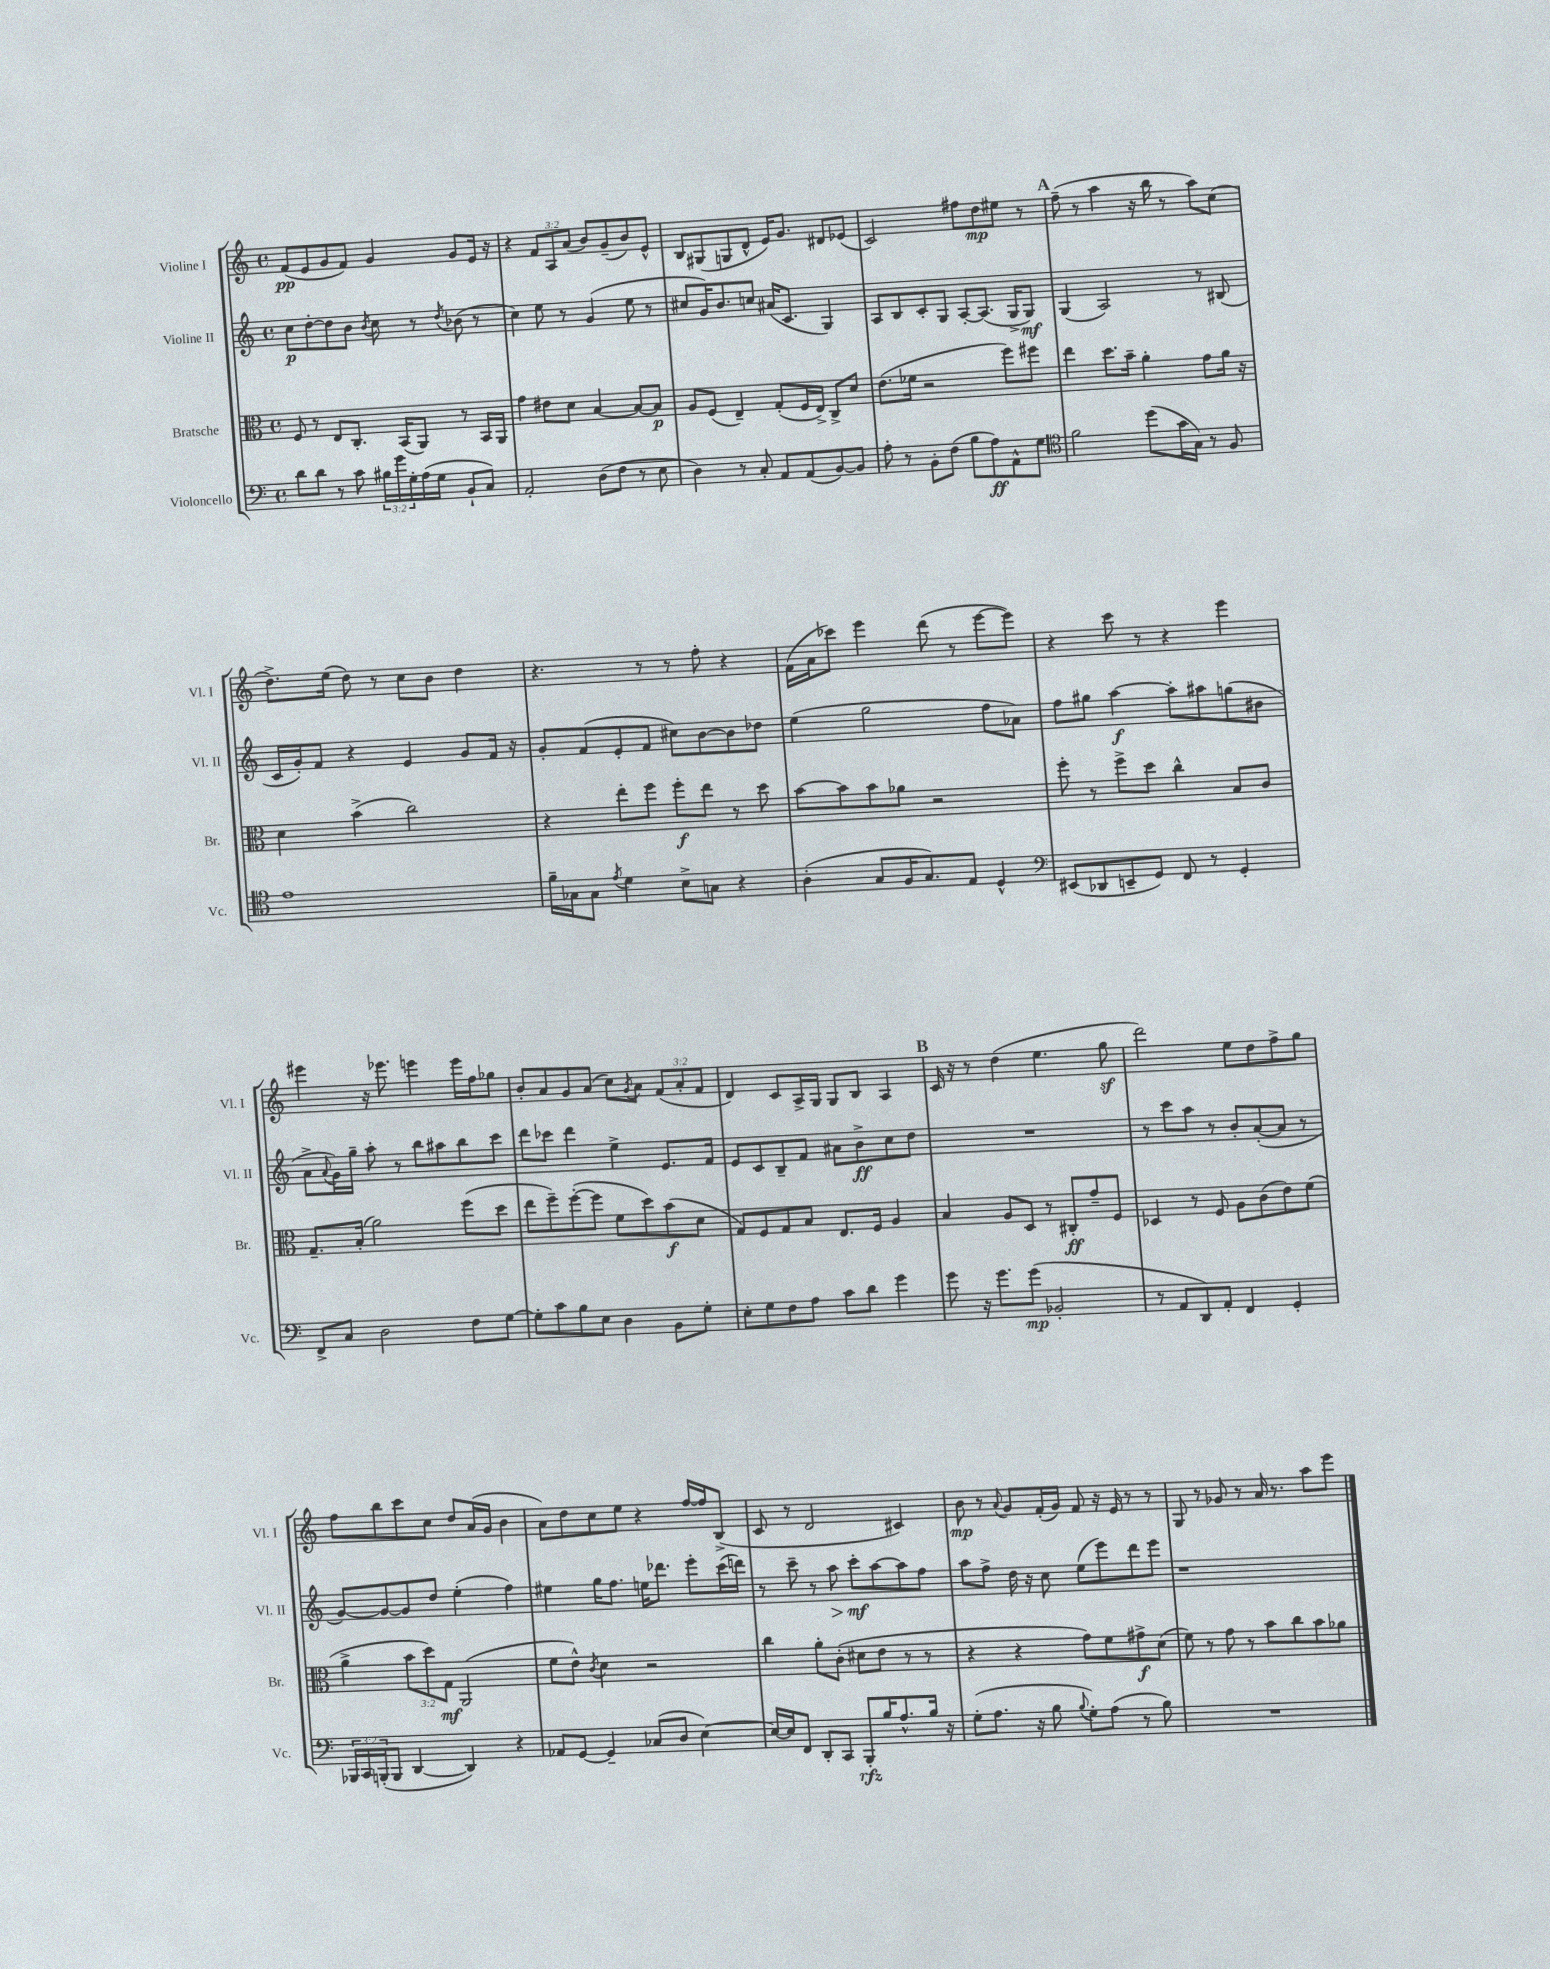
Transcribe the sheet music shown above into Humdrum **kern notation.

**kern	**kern	**kern	**kern
*staff4	*staff3	*staff2	*staff1
*clefF4	*clefC3	*clefG2	*clefG2
*k[]	*k[]	*k[]	*k[]
*M4/4	*M4/4	*M4/4	*M4/4
*met(c)	*met(c)	*met(c)	*met(c)
8d	8F	8cc	(8f
8d	8r	[8dd'	8e
8r	8E	8dd]	8g
8c	8.C'	8b	8f)
.	.	8qb	.
24B#	.	8cc	4g
24g	.	.	.
.	(16BB	.	.
24G'	.	.	.
(16A	8AA)	8r	.
16G	.	.	.
.	.	8qdd	.
8BB`	8r	(8b-	8g
8C)	16BB	8r	16e
.	16AA	.	16r
=	=	=	=
2AA'	4g	4cc)	4r
.	8e#	8ee	12f
.	.	.	12A
.	8d	8r	.
.	.	.	(12a
(8D	[4B	(4g	8b)
8F	.	.	(8g~
8r	8B_	8ee	8b)
8E	8B]	8r	8e^^
=	=	=	=
4D)	8A	8cc#	8B
.	(8F	16g)	(8G#
.	.	8.b	.
8r	4E~)	.	8G
8C'	.	8cc	8d^^
8AA	(8G'	(16a#	16e)
.	.	8.c	8.g
(8AA	16F	.	.
.	16E^)	.	.
[8BB)	8C^	4G)	8d#
8BB]	8d	.	(8e-
=	=	=	=
8A'	(8.e	8A	2c)
8r	.	8B	.
.	16f-	.	.
8BB'	2r	8c'	.
(8F	.	8G	.
8B	.	[8A'	8ff#
8A)	.	(8.A]	8dd
8AA^^	8ff)	.	8ee#
.	.	16G^	.
8G	8ff#	8G)	8r
=	=	=	=
*clefC4	*	*	*
2f	4ee	(4G	(8ff~
.	.	.	8r
.	8.dd	2A)	4aa
.	16b~	.	.
(8dd	4a'	.	16r
.	.	.	16bb
16g	.	.	8r
16G)	.	.	.
8r	8g	8r	8aa)
8F	16a	(8B#	(8cc
.	16r	.	.
=	=	=	=
1e	4d	16c	8.dd^)
.	.	16g')	.
.	.	8f	.
.	.	.	(16ee
.	(4b^	4r	8dd)
.	.	.	8r
.	2cc)	4e	8cc
.	.	.	8b
.	.	8g	4dd
.	.	16f	.
.	.	16r	.
=	=	=	=
16f~	4r	8g'	4.r
16G-	.	.	.
8G-	.	(8f	.
8qe	.	.	.
4d	8ee'	8e'	.
.	8ff	8f	8r
8B^	8ff'	8cc#)	8r
8G	8ee	[8b	8ff'
4r	8r	8b]	4r
.	8dd	8dd-	.
=	=	=	=
(4A'	[8b	(4ee	(16f
.	.	.	16a
.	8b]	.	8ccc-)
8G	8b	2gg	4eee
16F	8a-	.	.
8.G)	.	.	.
.	2r	.	(8ddd
8E	.	.	8r
4D^^	.	8ff	[8eee
.	.	8a-)	8eee])
=	=	=	=
*clefF4	*	*	*
(8EE#	8ff'	8ff	4r
8DD-	8r	8gg#	.
8EE~	8ff^	[4aa	8ccc
8GG)	8dd	.	8r
8FF	4cc^^	8aa']	4r
8r	.	8aa#	.
4GG'	8B	(8gg	4eee
.	8c	8b#	.
=	=	=	=
8FF^	8.G~	8a^	4eee#
.	.	8qqa	.
8C	.	16g)	.
.	(16B'	16gg~	.
2D	2a)	8aa'	16r
.	.	.	8.eee-
.	.	8r	.
.	.	8bb	4eee
.	.	8aa#	.
8F	(8ff	8bb	16eee
.	.	.	16ff
[8G	8dd	8ccc	8gg-
=	=	=	=
8G']	8ee	8ddd	8b'
8c	8ff~)	8ccc-	8a
8B	([8ff'	4ddd	8g
8E	8ff]	.	(8a
4D	8f	4ee^	8cc)
.	.	.	8qg
.	8dd)	.	8a
8BB	(8b	8.e	(12f
.	.	.	12a'
8G'	8d	.	.
.	.	.	12f
.	.	16f	.
=	=	=	=
8E'	8G)	8e	4d)
8G	8F	8c	.
8F	8G	8B~	8c
8A	8B	8f	16A^
.	.	.	16G
8c	8.E	8a#	8G
8d	.	8b^	8B
.	16F	.	.
4g	4A	8cc	4A
.	.	8dd	.
=	=	=	=
8g	4B	1r	16c
.	.	.	16r
16r	.	.	8r
8.g	.	.	.
.	8A	.	(4dd
(8g	8D	.	.
2BB-'	8r	.	4.ee
.	8C#'	.	.
.	8g~	.	.
.	8F	.	8gg
=	=	=	=
8r	4D-	8r	2ddd)
8AA	.	8ccc	.
8DD)	8r	8aa	.
8AA'	8F	8r	.
4FF	8A	8b'	8ee
.	(8c	([8a'	8dd
4GG'	8e)	8a]	8ff^
.	(8f	8r	8gg
=	=	=	=
24BBB-	4a^	[8g)	8ff
24CC	.	.	.
(24BBB'	.	.	.
8BBB	.	8g_	8bb
[4DD	12b	8g]	8ccc
.	12dd)	.	.
.	.	8dd	8cc
.	12G	.	.
4DD])	(2AA	(4ee'	8dd
.	.	.	(16a
.	.	.	16g
4r	.	4ff)	4b
=	=	=	=
8AA-	8f	4ee#	8a)
[8GG	8e^^)	.	8dd
.	8qc	.	.
4GG~]	4d	16gg	8cc
.	.	8.ff	.
.	.	.	8ee
(8C-	2r	16ee	4r
.	.	8.ddd-	.
8D	.	.	.
[4E)	.	8eee'	[16ff
.	.	.	16ff]
.	.	(16ccc	(8B^
.	.	16ddd)	.
=	=	=	=
16E_	4cc	8r	8c
16E]	.	.	.
8FF	.	8ccc~	8r
8DD'	8a'	8r	2d
8CC	(8c'	8aa	.
8BBB'	8d#	8ccc'	.
16B	8e	[8aa	.
8.A^^	.	.	.
.	8r	8aa]	4c#)
16B	8r	8ff	.
16r	.	.	.
=	=	=	=
(8G'	4r	8aa	8b
8.A	.	8ff^	8r
.	.	.	8qqa
.	4r	16dd	8g
16r	.	16r	.
8B	.	8cc	(16f'
.	.	.	16g)
8qqB	.	.	.
8G')	8g)	(8ee	8f
(8A	8f	8eee)	16r
.	.	.	16e
8r	8g#^	8ddd	8r
8B)	(8d	8eee	8r
=	=	=	=
1r	8f)	1r	8G
.	8r	.	8r
.	8g	.	8g-
.	8r	.	8r
.	8b	.	16a
.	.	.	8.r
.	8cc	.	.
.	8b	.	8aa
.	8a-	.	8eee
==	==	==	==
*-	*-	*-	*-
